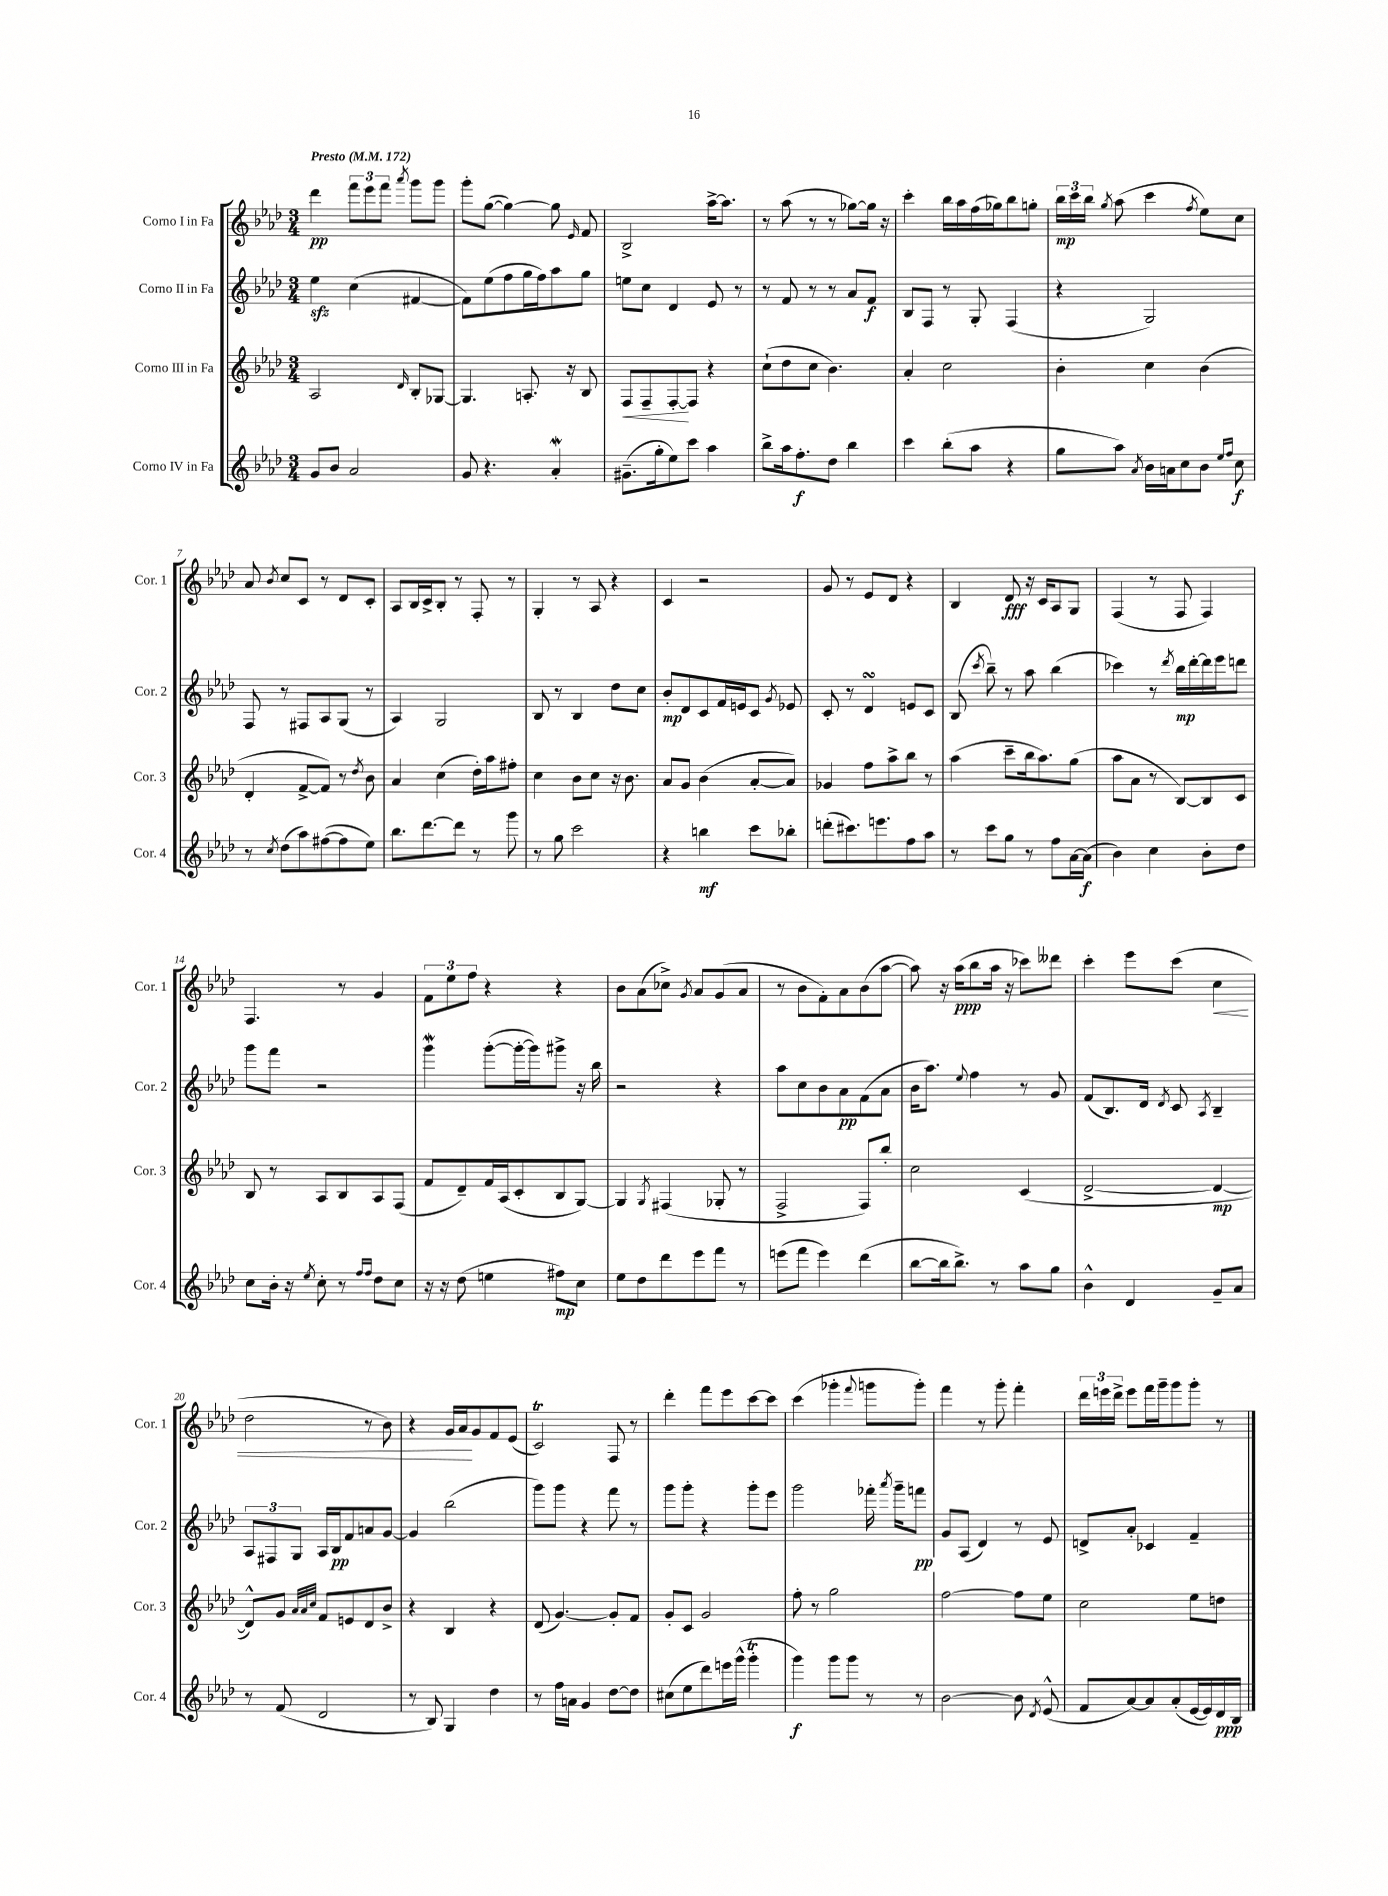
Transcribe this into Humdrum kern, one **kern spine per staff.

**kern	**kern	**kern	**kern
*staff4	*staff3	*staff2	*staff1
*clefG2	*clefG2	*clefG2	*clefG2
*k[b-e-a-d-]	*k[b-e-a-d-]	*k[b-e-a-d-]	*k[b-e-a-d-]
*M3/4	*M3/4	*M3/4	*M3/4
*MM172	*MM172	*MM172	*MM172
8g	2A-	4ee-	4ddd-
8b-	.	.	.
2a-	.	(4cc	12fff
.	.	.	12eee-
.	.	.	12fff
.	16qqd-	.	8qaaa-
.	8B-'	[4f#	8ggg
.	[8G-	.	8ggg
=	=	=	=
8g	4.G-]	8f#])	8ggg'
4.r	.	(8ee-	([8gg
.	.	8ff	4gg_)
.	8.A'	16gg	.
.	.	16ff)	.
4a-'	.	8aa-	8gg]
.	16r	.	.
.	.	.	16qqe-
.	8B-	8gg	8f
=	=	=	=
(8.g#~	8F	8ee	2B-^
.	8F~	8cc	.
16gg'	.	.	.
8ee-)	[8F'	4d-	.
8ccc	8F]	.	.
4aa-	4r	8e-	[16aa-^
.	.	.	8.aa-]
.	.	8r	.
=	=	=	=
8bb-^	(8cc`	8r	8r
16aa-	8dd-	8f	(8aa-
8.ff'	.	.	.
.	8cc	8r	8r
8dd-	4.b-)	8r	8r
4bb-	.	8a-	[8gg-)
.	.	8f	16gg-]
.	.	.	16r
=	=	=	=
4ccc	4a-'	8B-	4ccc'
.	.	8F	.
(8bb-'	2cc	8r	16bb-
.	.	.	16aa-
8aa-	.	8G'	(16ff
.	.	.	16gg-)
4r	.	(4F	8bb-
.	.	.	8gg'
=	=	=	=
8gg	4b-'	4r	24bb-
.	.	.	24ccc
.	.	.	24bb-
.	.	.	8qgg
8aa-)	.	.	(8aa-
8qa-	.	.	.
16b-	4cc	2G)	4ccc
16a	.	.	.
8cc	.	.	.
.	.	.	8qff
8b-	(4b-	.	8ee-)
16qqee-	.	.	.
16qqff	.	.	.
8cc	.	.	8cc
=	=	=	=
8r	4d-'	8F	8a-
8qcc	.	.	8qb-
(8dd-	.	8r	8cc
8aa-)	[8f^	8F#	8c
([8ff#	8f])	8A-	8r
8ff#]	8r	(8G	8d-
.	8qdd-	.	.
8ee-)	8b-	8r	8c'
=	=	=	=
8.bb-	4a-	4A-)	8A-
.	.	.	16B-
[8.ddd-	.	.	16c^
.	(4cc	2G	8B-'
8ddd-]	.	.	8r
8r	16dd-')	.	8F'
.	16aa-	.	.
8ggg	8ff#'	.	8r
=	=	=	=
8r	4cc	8B-	4G'
8gg	.	8r	.
2ccc	8b-	4B-	8r
.	8cc	.	8A-
.	16r	8dd-	4r
.	8.b-	.	.
.	.	8cc	.
=	=	=	=
4r	8a-	8b-'	4c
.	8g	8d-	.
4bb	(4b-	8c	2r
.	.	16f	.
.	.	16e	.
8ccc	[8a-'	8c	.
.	.	8qg	.
8bb-'	8a-])	8e-	.
=	=	=	=
(8ddd'	4g-	8c'	8g
8.ccc#)	.	8r	8r
.	8ff	4d-	8e-
8.eee	.	.	.
.	8aa-^	.	8d-
8ff	8bb-	8e	4r
8aa-	8r	8c	.
=	=	=	=
8r	(4aa-	(8B-	4B-
.	.	8qccc	.
8ccc	.	8bb-~)	.
8gg	8ccc~	8r	8d-
8r	16bb-	8aa-	16r
.	8.aa-)	.	16c
8ff	.	(4bb-	8A-
[16a-	(8gg	.	8G
(16a-]	.	.	.
=	=	=	=
4b-)	8aa-	4ccc-)	(4F
.	8a-	.	.
4cc	8r	8r	8r
.	.	8qddd-	.
.	[8B-)	16bb-	8F
.	.	[16ddd-'	.
8b-'	8B-]	16ddd-]	4F)
.	.	16eee-	.
8dd-	8c	8ddd	.
=	=	=	=
8cc	8B-	8ggg	4.F
16b-'	8r	8fff	.
16r	.	.	.
8qee-	.	.	.
8cc'	8A-	2r	.
8r	8B-	.	8r
16qqff	.	.	.
16qqff	.	.	.
8dd-	8A-	.	4g
8cc	(8F	.	.
=	=	=	=
16r	8f	4ggg	12f
16r	.	.	.
.	.	.	12ee-
(8dd-	8d-~)	.	.
.	.	.	12ff
4ee	16f	([8ggg'	4r
.	(16A-	.	.
.	8c'	16ggg'_	.
.	.	16ggg])	.
8ff#)	8B-	8ggg#^	4r
8cc	[8G)	16r	.
.	.	16bb-	.
=	=	=	=
8ee-	4G]	2r	8b-
8dd-	.	.	(8a-
.	8qG	.	.
8ddd-	(4F#	.	8cc-^)
.	.	.	8qg
8eee-	.	.	8a-
8fff	8G-'	4r	(8g
8r	8r	.	8a-
=	=	=	=
(8eee	2F^	8aa-	8r
8fff	.	8cc	8b-
4eee)	.	8b-	8f')
.	.	8a-	8a-
(4ddd-	8F)	(8f	(8b-
.	8bb-'	8a-	[8aa-
=	=	=	=
[8bb-	2cc	16b-	8aa-])
.	.	8.aa-)	.
16bb-]	.	.	16r
8.bb-^)	.	.	(16aa-
.	.	8qqee-	.
.	.	4ff	8bb-
8r	.	.	16aa-
.	.	.	16r
8aa-	(4c	8r	8ccc-)
8gg	.	8g	8ddd--
=	=	=	=
4b-^^	[2d-^	(8f	4ccc'
.	.	8.B-)	.
4d-	.	.	8eee-
.	.	16d-	.
.	.	8qd-	.
.	.	8c	(8ccc
.	.	8qA-	.
8g~	4d-_	4B-~	4cc
8a-	.	.	.
=	=	=	=
8r	8d-^^])	12A-	2dd-
.	.	12F#	.
(8f	8g	.	.
.	.	12G	.
.	32qqa-	.	.
.	32qqa-	.	.
.	32qqcc	.	.
2d-	8f	16A-	.
.	.	16B-	.
.	8e	8f	.
.	8d-	8a	8r
.	8b-^	[8g	8b-)
=	=	=	=
8r	4r	4g]	4r
8B-)	.	.	.
4G	4B-	(2bb-	16g
.	.	.	16a-
.	.	.	8g
4dd-	4r	.	8f
.	.	.	(8e-
=	=	=	=
8r	(8d-	8ggg)	2c)
16ff	[4.g)	8ggg	.
16a	.	.	.
4g	.	4r	.
[8dd-	8g']	8fff	8F
8dd-]	8f	8r	8r
=	=	=	=
(8cc#	8g'	8ggg	4ddd-'
8ee-	8c	8ggg'	.
8ddd-)	2g	4r	8fff
16eee	.	.	8eee-
(16ggg^^	.	.	.
4ggg'	.	8ggg'	[8ccc
.	.	8eee-	8ccc]
=	=	=	=
4ggg)	8ff'	2ggg	(4ccc
.	8r	.	.
8ggg	2gg	.	4ggg-'
8ggg	.	.	.
.	.	.	8qqfff
8r	.	16fff-'	8ggg
.	.	8qaaa-	.
.	.	16ggg~	.
8r	.	8fff	8ggg')
=	=	=	=
[2b-	[2ff	8g	4fff
.	.	(8A-	.
.	.	4d-)	8r
.	.	.	8ggg'
8b-]	8ff]	8r	4fff'
8qd-	.	.	.
(8e-^^	8ee-	8e-	.
=	=	=	=
8f	2cc	8d^	24ddd-
.	.	.	24eee
.	.	.	24ddd-^
[8a-)	.	8a-'	8eee
8a-]	.	4c-	16fff
.	.	.	16ggg~
(8a-'	.	.	8ggg
[16e-	8ee-	4f~	8ggg'
16e-])	.	.	.
16d-	8dd	.	8r
16B-	.	.	.
==	==	==	==
*-	*-	*-	*-
